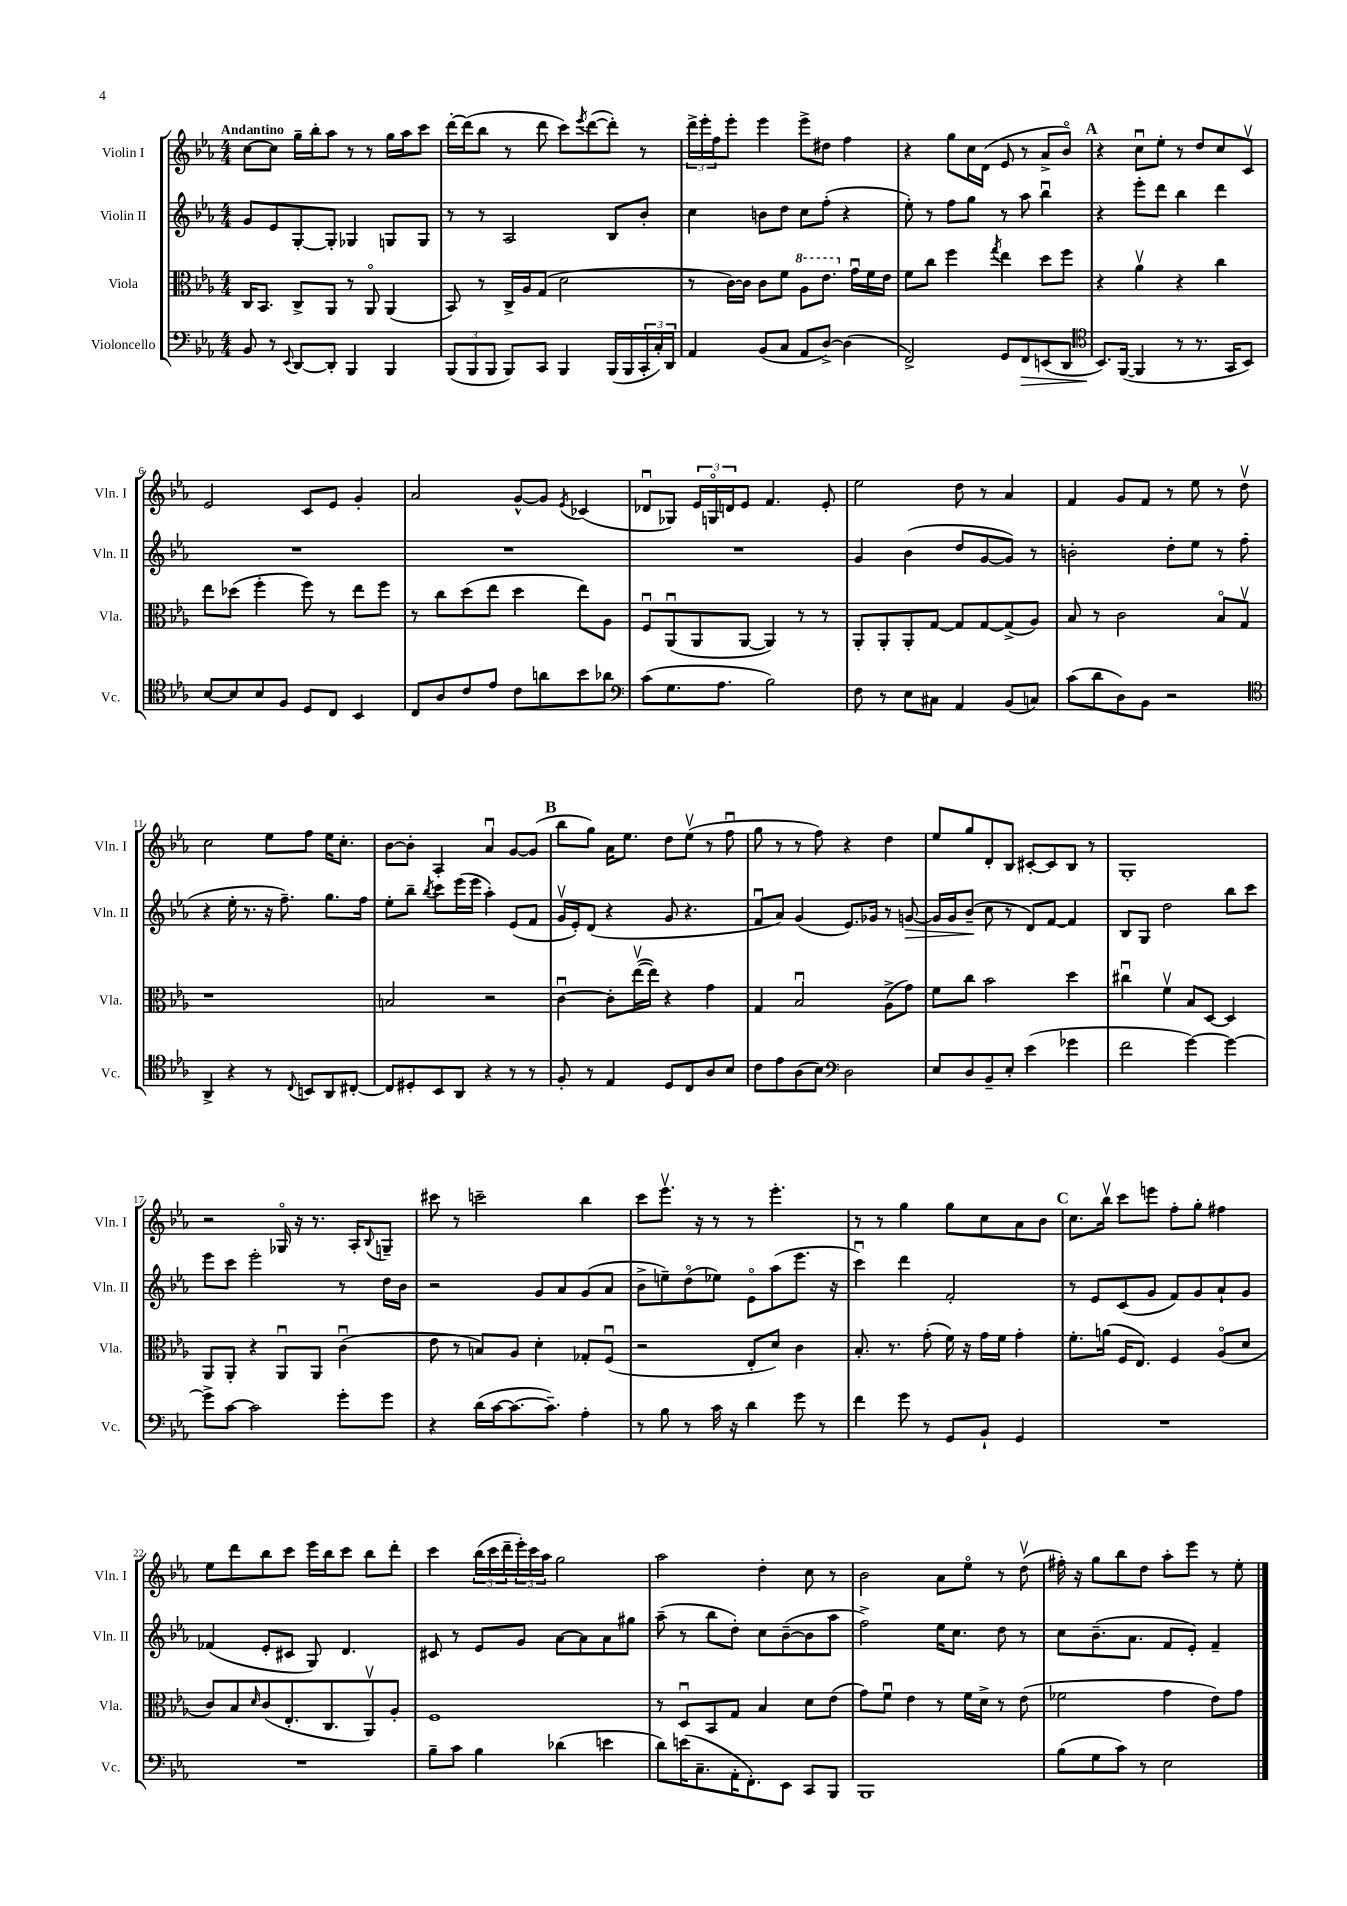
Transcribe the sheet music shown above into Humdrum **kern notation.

**kern	**kern	**kern	**kern
*staff4	*staff3	*staff2	*staff1
*clefF4	*clefC3	*clefG2	*clefG2
*k[b-e-a-]	*k[b-e-a-]	*k[b-e-a-]	*k[b-e-a-]
*M4/4	*M4/4	*M4/4	*M4/4
8BB-/	16C/LK	8g/L	[8cc\L
.	8.BB-/J	.	.
8r	.	8e-/	8cc\]J
8qqEE-/	.	.	.
[8DD/L	8C^/L	[8G'/	16gg~\LL
.	.	.	16bb-'\J
8DD'/]J	8AA-/J	8G'/]J	8aa-\J
4BBB-/	8r	4G-/	8r
.	8AA-o/	.	8r
4BBB-/	(4AA-/	8G/L	16gg\LL
.	.	.	16aa-\J
.	.	8G/J	8ccc\J
=	=	=	=
(12BBB-/L	8BB-/)	8r	[16ddd'\LL
.	.	.	(16ddd\]J
12BBB-/	.	.	.
.	8r	8r	8bb-\J
12BBB-/J	.	.	.
8BBB-/L)	16C^/LL	2A-/	8r
.	16A-/J	.	.
8CC/J	(8G/J	.	8ddd\
4BBB-/	2d\	.	8ccc\L)
.	.	.	8qeee-/
.	.	.	([8ddd\
(16BBB-/LL	.	8B-/L	8ddd'\]J)
16BBB-/	.	.	.
24CC'/	.	8b-'/J	8r
24C'/)	.	.	.
24DD/JJ	.	.	.
=	=	=	=
4AA-/	8r	4cc\	24ddd^\LL
.	.	.	24eee-'\
.	.	.	24ff\J
.	[16c\LL)	.	8eee-'\J
.	16c\]JJ	.	.
(8BB-/L	8c\L	8b\L	4eee-\
8C/J	8f\J	8dd\J	.
8AA-/L	8a-\L	8cc\L	8eee-^\L
[8D^/J)	8.ee-\J	(8ff'\J	8dd#\J
(4D\]	.	4r	4ff\
.	16gu\LL	.	.
.	16f\	.	.
.	16e-\JJ	.	.
=	=	=	=
2FF^/)	8f\L	8ee-'\)	4r
.	8cc\J	8r	.
.	4ff\	8ff\L	8gg\L
.	.	8gg\J	16cc\L
.	.	.	(16d\JJ
.	8qgg/	.	.
8GG/L	4ee-\	8r	8e-/
8FF/	.	8aa-\	8r
(8EE/	8dd\L	4bb-u\	8a-^/L
8DD/J	8ff\J	.	8b-o/J)
=	=	=	=
*clefC4	*	*	*
8.BB-/L)	4r	4r	4r
([16FF/Jk	.	.	.
4FF/]	4a-v\	8eee-'\L	8ccu\L
.	.	8ddd\J	8ee-'\J
8r	4r	4bb-\	8r
8.r	.	.	8dd/L
.	4cc\	4ddd\	8cc/
16GG/LK	.	.	.
8BB-/J)	.	.	8cv/J
=	=	=	=
[8B-/L	8ee-\L	1r	2e-/
8B-/]	(8dd-\J	.	.
8B-/	4ff'\	.	.
8F/J	.	.	.
8D/L	8ff\)	.	8c/L
8C/J	8r	.	8e-/J
4BB-/	8ee-\L	.	4g'/
.	8ff\J	.	.
=	=	=	=
8C/L	8r	1r	2a-/
8A-/	8cc\L	.	.
8c/	(8dd\	.	.
8e-/J	8ee-\J	.	.
8c\L	4dd\	.	[8g^^/L
8a\	.	.	8g/]J
.	.	.	8qe-/
8b-\	8ee-\L)	.	(4c-/
8a-\J	8A-\J	.	.
=	=	=	=
*clefF4	*	*	*
(8c\L	8Fu/L	1r	8d-u/L
8.G\	(8AA-u/	.	8G-/J)
.	8AA-/	.	24e-/LL
.	.	.	24Go/
8.A-\J	.	.	.
.	.	.	24d/J
.	[8AA-/J	.	8e-/J
2B-\)	4AA-/])	.	4.f/
.	8r	.	.
.	8r	.	8e-'/
=	=	=	=
8F\	8AA-'/L	4g/	2ee-\
8r	8AA-'/	.	.
8E-\L	8AA-'/	(4b-\	.
8C#\J	[8G/J	.	.
4AA-/	8G/]L	8dd/L	8dd\
.	[8G/	[8g/	8r
(8BB-/L	(8G^/]	8g/]J)	4a-/
8C/J)	8A-/J)	8r	.
=	=	=	=
(8c\L	8B-/	2b'\	4f/
8d\	8r	.	.
8D\)	2c\	.	8g/L
8BB-\J	.	.	8f/J
2r	.	8dd'\L	8r
.	.	8ee-\J	8ee-\
.	8B-o/L	8r	8r
.	8Gv/J	(8ff\	8ddv\
=	=	=	=
*clefC4	*	*	*
4AA-^/	1r	4r	2cc\
4r	.	16ee-'\	.
.	.	8.r	.
8r	.	16r	8ee-\L
.	.	8.ff~\)	.
8qqC/	.	.	.
8BB/L	.	.	8ff\J
8AA-/	.	8.gg\L	16ee-\LK
.	.	.	8.cc'\J
[8C#'/J	.	.	.
.	.	16ff\Jk	.
=	=	=	=
8C#/]L	2B/	8ee-'\L	[8b-\L
8D#'/	.	8bb-~\J	8b-'\]J
.	.	8qbb-/	.
8BB-/	.	8ccc\L	4A-'/
8AA-/J	.	(16eee-\L	.
.	.	16eee-\JJ	.
4r	2r	4aa-'\)	4a-u/
8r	.	(8e-/L	[8g/L
8r	.	8f/J	(8g/]J
=	=	=	=
8F'/	[4cu\	16gv/LL	8bb-\L
.	.	16e-'/J)	.
8r	.	(8d/J	8gg\J)
4E-/	8c'\]L	4r	16a-\LK
.	.	.	8.ee-\J
.	([16ee-v\L	.	.
.	16ee-\]JJ)	.	.
8D/L	4r	8g/	8dd\L
8C/	.	4.r	(8ee-v\J
8A-/	4g\	.	8r
8B-/J	.	.	8ffu\
=	=	=	=
8c\L	4G/	8fu/L	8gg\
8e-\	.	8a-/J)	8r
(8A-\	2B-u/	(4g/	8r
8B-\J)	.	.	8ff\)
*clefF4	*	*	*
2D\	.	8.e-/L)	4r
.	.	16g-/Jk	.
.	(8A-^\L	8r	4dd\
.	8g\J)	[8g/	.
=	=	=	=
8E-/L	8f\L	16g/]LL	8ee-/L
.	.	16g/J	.
8D/	8cc\J	(8b-~/J	8gg/
8BB-~/	2b-\	8cc\	8d'/
8E-'/J	.	8r	8B-/J
(4e-\	.	8d/L)	[8c#'/L
.	.	[8f/J	8c#/]
4g-\	4dd\	4f/]	8B-/J
.	.	.	8r
=	=	=	=
2f\	4cc#u\	8B-/L	1G'
.	.	8G/J	.
.	4fv\	2dd\	.
[4g\)	8B-/L	.	.
.	[8D/J	.	.
4g\_	4D/]	8bb-\L	.
.	.	8ccc\J	.
=	=	=	=
8g^\]L	8AA-/L	8eee-\L	2r
[8c\J	8AA-'/J	8ccc\J	.
2c\]	4r	2eee-'\	.
.	8AA-u/L	.	16G-o/
.	.	.	16r
.	8AA-/J	.	8.r
8g'\L	(4cu\	8r	.
.	.	.	16A-'/LK
.	.	.	8qqB-/
8g\J	.	16dd\LL	8G~/J
.	.	16b-\JJ	.
=	=	=	=
4r	8e-\	2r	8ccc#\
.	8r	.	8r
(16d\LL	8B/L)	.	2ccc~\
[16c\J	.	.	.
8.c\_	8A-/J	.	.
.	4d'\	8g/L	.
8.c~\]J)	.	.	.
.	.	8a-/	.
4A-'\	8G-'/L	(8g/	4bb-\
.	(8Fu/J	8a-/J	.
=	=	=	=
8r	2r	8b-^\L	8ccc\L
8B-\	.	8ee~\)	8.eee-v\J
8r	.	(8ddo\	.
.	.	.	16r
16c\	.	8ee-\J)	8r
16r	.	.	.
4d\	8E-'/L	8e-o\L	8r
.	8d/J)	(8aa-\	4.eee-'\
8g\	4c\	8.eee-\J	.
8r	.	.	.
.	.	16r	.
=	=	=	=
4f\	8.B-'/	4cccu\)	8r
.	.	.	8r
.	8.r	.	.
8g\	.	4ddd\	4gg\
8r	(8g'\	.	.
8GG/L	16f\)	2f'/	8gg\L
.	16r	.	.
8BB-`/J	16g\LL	.	8cc\
.	16f\JJ	.	.
4GG/	4g'\	.	8a-\
.	.	.	8b-\J
=	=	=	=
1r	8.f'\L	8r	8.cc\L
.	.	8e-/L	.
.	(16a\Jk	.	16bb-v\Jk
.	16F/LK	(8c/	8ccc\L
.	8.E-/J)	.	.
.	.	8g/J	8eee\J
.	4F/	8f/L)	8ff'\L
.	.	8g/	8gg'\J
.	(8A-o/L	8a-`/	4ff#\
.	8d/J	8g/J	.
=	=	=	=
1r	8c/L)	(4f-/	8ee-\L
.	8B-/	.	8ddd\
.	16qqd/	.	.
.	(8c/	8e-'/L	8bb-\
.	8.E-'/	8c#/J	8ccc\J
.	.	8G/)	16eee-\LL
.	8.C/	.	16bb-\J
.	.	4.d/	8ccc\J
.	8AA-v/)	.	8bb-\L
.	8A-'/J	.	8ddd'\J
=	=	=	=
8B-~\L	1F	8c#/	4ccc\
8c\J	.	8r	.
4B-\	.	8e-/L	(24bb-\LL
.	.	.	24ccc\
.	.	.	24ddd~\
.	.	8g/J	24eee-'\)
.	.	.	24ccc\
.	.	.	24aa-\JJ
(4d-\	.	[8a-\L	2gg\
.	.	8a-\]	.
4e\	.	8a-\	.
.	.	8gg#\J	.
=	=	=	=
8d\L)	8r	(8aa-~\	2aa-\
(16e\K	8Du/L	8r	.
8.C~\	.	.	.
.	8BB-/	8bb-\L	.
16AA-'\K	8G/J	8dd'\J)	.
8.FF'\)	.	.	.
.	4B-/	8cc\L	4dd'\
8EE-\J	.	([8b-~\	.
8CC/L	8d\L	8b-\]	8cc\
8BBB-/J	(8e-\J	8aa-\J	8r
=	=	=	=
1BBB-	8g\L)	2ff^\)	2b-\
.	8fu\J	.	.
.	4e-\	.	.
.	8r	16ee-\LK	8a-\L
.	.	8.cc\J	.
.	16f\LL	.	8ee-o\J
.	16d^\JJ	.	.
.	8r	8dd\	8r
.	(8e-\	8r	(8ddv\
=	=	=	=
(8B-\L	2f-\	8cc\L	16ff#'\)
.	.	.	16r
8G\	.	(8.b-~\	8gg\L
8c\J)	.	.	8bb-\
.	.	8.a-\J	.
8r	.	.	8dd\J
2E-\	4g\	8f/L	8aa-'\L
.	.	8e-'/J)	8eee-\J
.	8e-\L)	4f~/	8r
.	8g\J	.	8ee-'\
==	==	==	==
*-	*-	*-	*-
